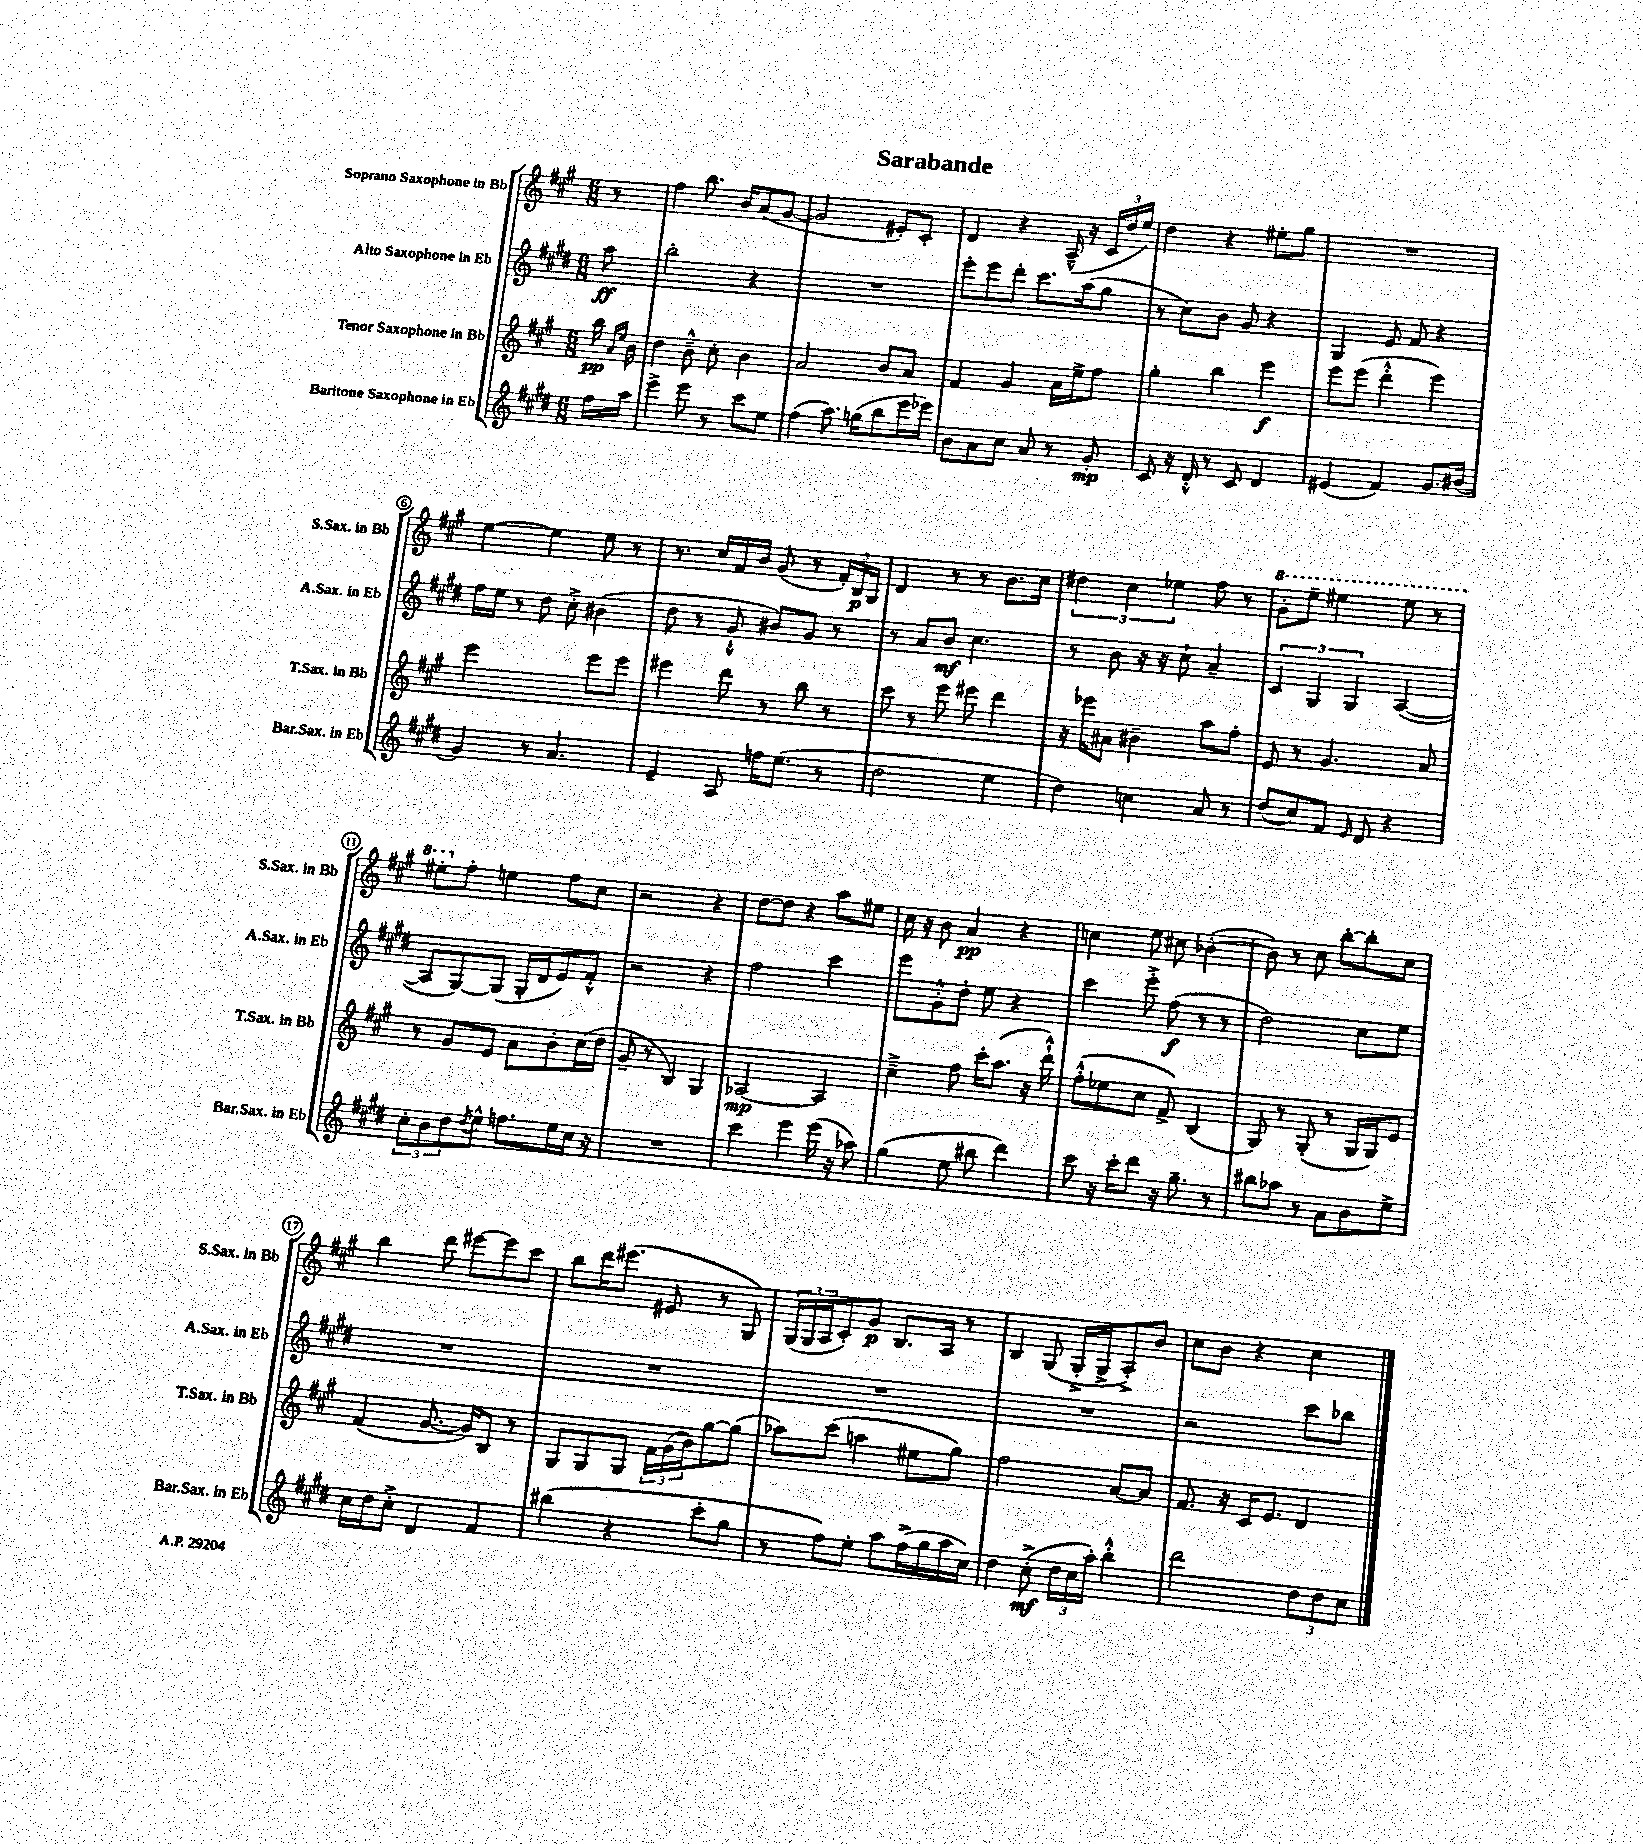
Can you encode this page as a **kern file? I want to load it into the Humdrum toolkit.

**kern	**kern	**kern	**kern
*staff4	*staff3	*staff2	*staff1
*clefG2	*clefG2	*clefG2	*clefG2
*k[f#c#g#d#]	*k[f#c#g#]	*k[f#c#g#d#]	*k[f#c#g#]
*M6/8	*M6/8	*M6/8	*M6/8
16ff#	16bb	8aa	8r
.	16qqa	.	.
.	16qqee	.	.
16aa	16b	.	.
=	=	=	=
4eee^	4dd	2bb'	4ff#
8eee	8b~^^	.	8.bb
8r	8cc#'	.	.
.	.	.	16b
8ccc#	4b	4r	(8a
8ee	.	.	[8g#
=	=	=	=
(4ff#	2a	2.r	2g#]
8.aa)	.	.	.
(16gg	.	.	.
8bb	8b	.	8e#')
16eee	8a	.	8c#'
16eee-)	.	.	.
=	=	=	=
8b	4f#	8eee'	4d
8a	.	8eee	.
8cc#	4g#	8ddd#'	4r
8a	.	8.ccc#	.
8r	16a	.	(16A~^^
.	16ee^	(16aa	16r
8g#'	8ff#	8gg#	24c#
.	.	.	24dd
.	.	.	24ee)
=	=	=	=
8c#	4gg#'	8r	4dd
16r	.	8cc#)	.
16d#'^^	.	.	.
8r	4bb	8b	4r
8c#	.	8g#	.
4d#	4eee	4r	8ee#'
.	.	.	8gg#
=	=	=	=
(4e#	8eee	4G#	2.r
.	(8eee	.	.
4f#)	4ddd'^^	8e	.
.	.	8f#	.
8.g#	4eee)	4r	.
(16b#	.	.	.
=	=	=	=
4g#)	2eee	16ff#	[4ee
.	.	16ee	.
.	.	8r	.
8r	.	8dd#	4ee]
4.a	.	8cc#'^	.
.	8eee	(4b#	8ee
.	8eee	.	8r
=	=	=	=
4e~	4eee#	8dd#	8.r
.	.	8r	.
.	.	.	16cc#
8A	8ddd	8g#`^^	16f#
.	.	.	16b
16ff	8r	8b#)	(8g#
(8.ee	.	.	.
.	8bb	8g#	8r
8r	8r	8r	24f#')
.	.	.	24B
.	.	.	24G#
=	=	=	=
2dd#	8ccc#	8r	4d
.	8r	8a	.
.	8eee	8b	8r
.	8eee#	4.cc#	8r
4ee	4ddd	.	8.b
.	.	.	16cc#
=	=	=	=
4dd#)	16r	8r	6dd#
.	16eee-	.	.
.	8a#	8b	.
.	.	.	6cc#
4cc	4b#~	16r	.
.	.	16r	.
.	.	.	6ee-
.	.	8cc#`	.
8a	8aa	4a~	8ff#
8r	8ff#'	.	8r
=	=	=	=
(8dd#	8e	6c#	8gg#'
8cc#)	8r	.	8eee~
.	.	6G#	.
8f#	4.g#	.	4eee#
.	.	6G#	.
16qqe	.	.	.
8d#	.	.	.
4r	.	([4A	8eee#
.	8a	.	8r
=	=	=	=
12cc#'	8r	8A]	8eee#'
12b	.	.	.
.	8g#	[8G#)	8ff#'
12dd#	.	.	.
8qdd#	.	.	.
8ee^^	8e	(8G#]	4ee
8.ff	8a	16G#'	.
.	.	16d#	.
.	8b'	8e)	8ff#
16ee	.	.	.
16cc#	(16cc#	8f#'^^	8cc#
16r	16dd	.	.
=	=	=	=
2.r	8g#~	2r	2r
.	8r	.	.
.	4B)	.	.
.	4G#	4r	4r
=	=	=	=
4ccc#	[2A-	2ff#	[8dd
.	.	.	8dd]
4eee	.	.	4r
(16eee	4A-]	4ccc#	8aa
16r	.	.	.
8aa-)	.	.	8ee#
=	=	=	=
(4gg#	4cc#~^	8eee	16cc#
.	.	.	16r
.	.	8g#'^^	8b
8ee	8ff#	8dd#'	4a
8bb#	16ccc#'	8ee	.
.	(8.aa	.	.
4ddd#)	.	4r	4r
.	16r	.	.
.	16ddd`^^)	.	.
=	=	=	=
8ccc#	(8ff#'^^	4ccc#	4cc
16r	8ee-	.	.
16ccc#'	.	.	.
8ddd#	8cc#	8eee'^	8ee
16r	8f#^)	(8ff#	8cc#
8.gg#~	.	.	.
.	(4B	8r	([4b-'
8r	.	8r	.
=	=	=	=
8bb#	8G#)	2dd#)	8b-])
8aa-	8r	.	8r
8r	(8G#'	.	8cc#
8a	8r	.	[8bb'
8b	16G#	8cc#	8bb']
.	16G#)	.	.
8ee^	8e	8ee	8cc#
=	=	=	=
16cc#	(4f#	2.r	4bb
16dd#	.	.	.
8cc#'^	.	.	.
4d#	[8.g#	.	8ddd
.	.	.	[8eee#
.	16g#])	.	.
4f#	8B	.	8eee#]
.	8r	.	8ccc#
=	=	=	=
(4bb#	8G#	2.r	8bb
.	8G#	.	16ddd
.	.	.	(8.eee#
4r	8G#	.	.
.	24f#	.	8e#
.	(24g#	.	.
.	24b)	.	.
8ccc#'	[8gg#	.	8r
8gg#	(8gg#]	.	8G#)
=	=	=	=
8r	8aa-)	2.r	(24G#
.	.	.	24G#
.	.	.	24A
8ff#)	(8ccc#	.	8c#')
8ee'	4aa	.	8g#
8aa	.	.	8.B
(16ff#^	8ee#	.	.
16gg#	.	.	16A
16aa	8gg#)	.	8r
16cc#)	.	.	.
=	=	=	=
4dd#	2ff#	2.r	4B
(8cc#'^	.	.	(8G#
24dd#	.	.	16G#'^
24cc#	.	.	.
.	.	.	16G#^
24aa')	.	.	.
4bb'^^	[8a	.	8A'^)
.	8a]	.	8b
=	=	=	=
2ddd#	8.f#	2r	8cc#
.	.	.	8b
.	16r	.	.
.	16c#	.	4r
.	8.e	.	.
12dd#	4d	8ccc#	4cc#
12dd#	.	.	.
.	.	8bb-	.
12cc#	.	.	.
==	==	==	==
*-	*-	*-	*-
